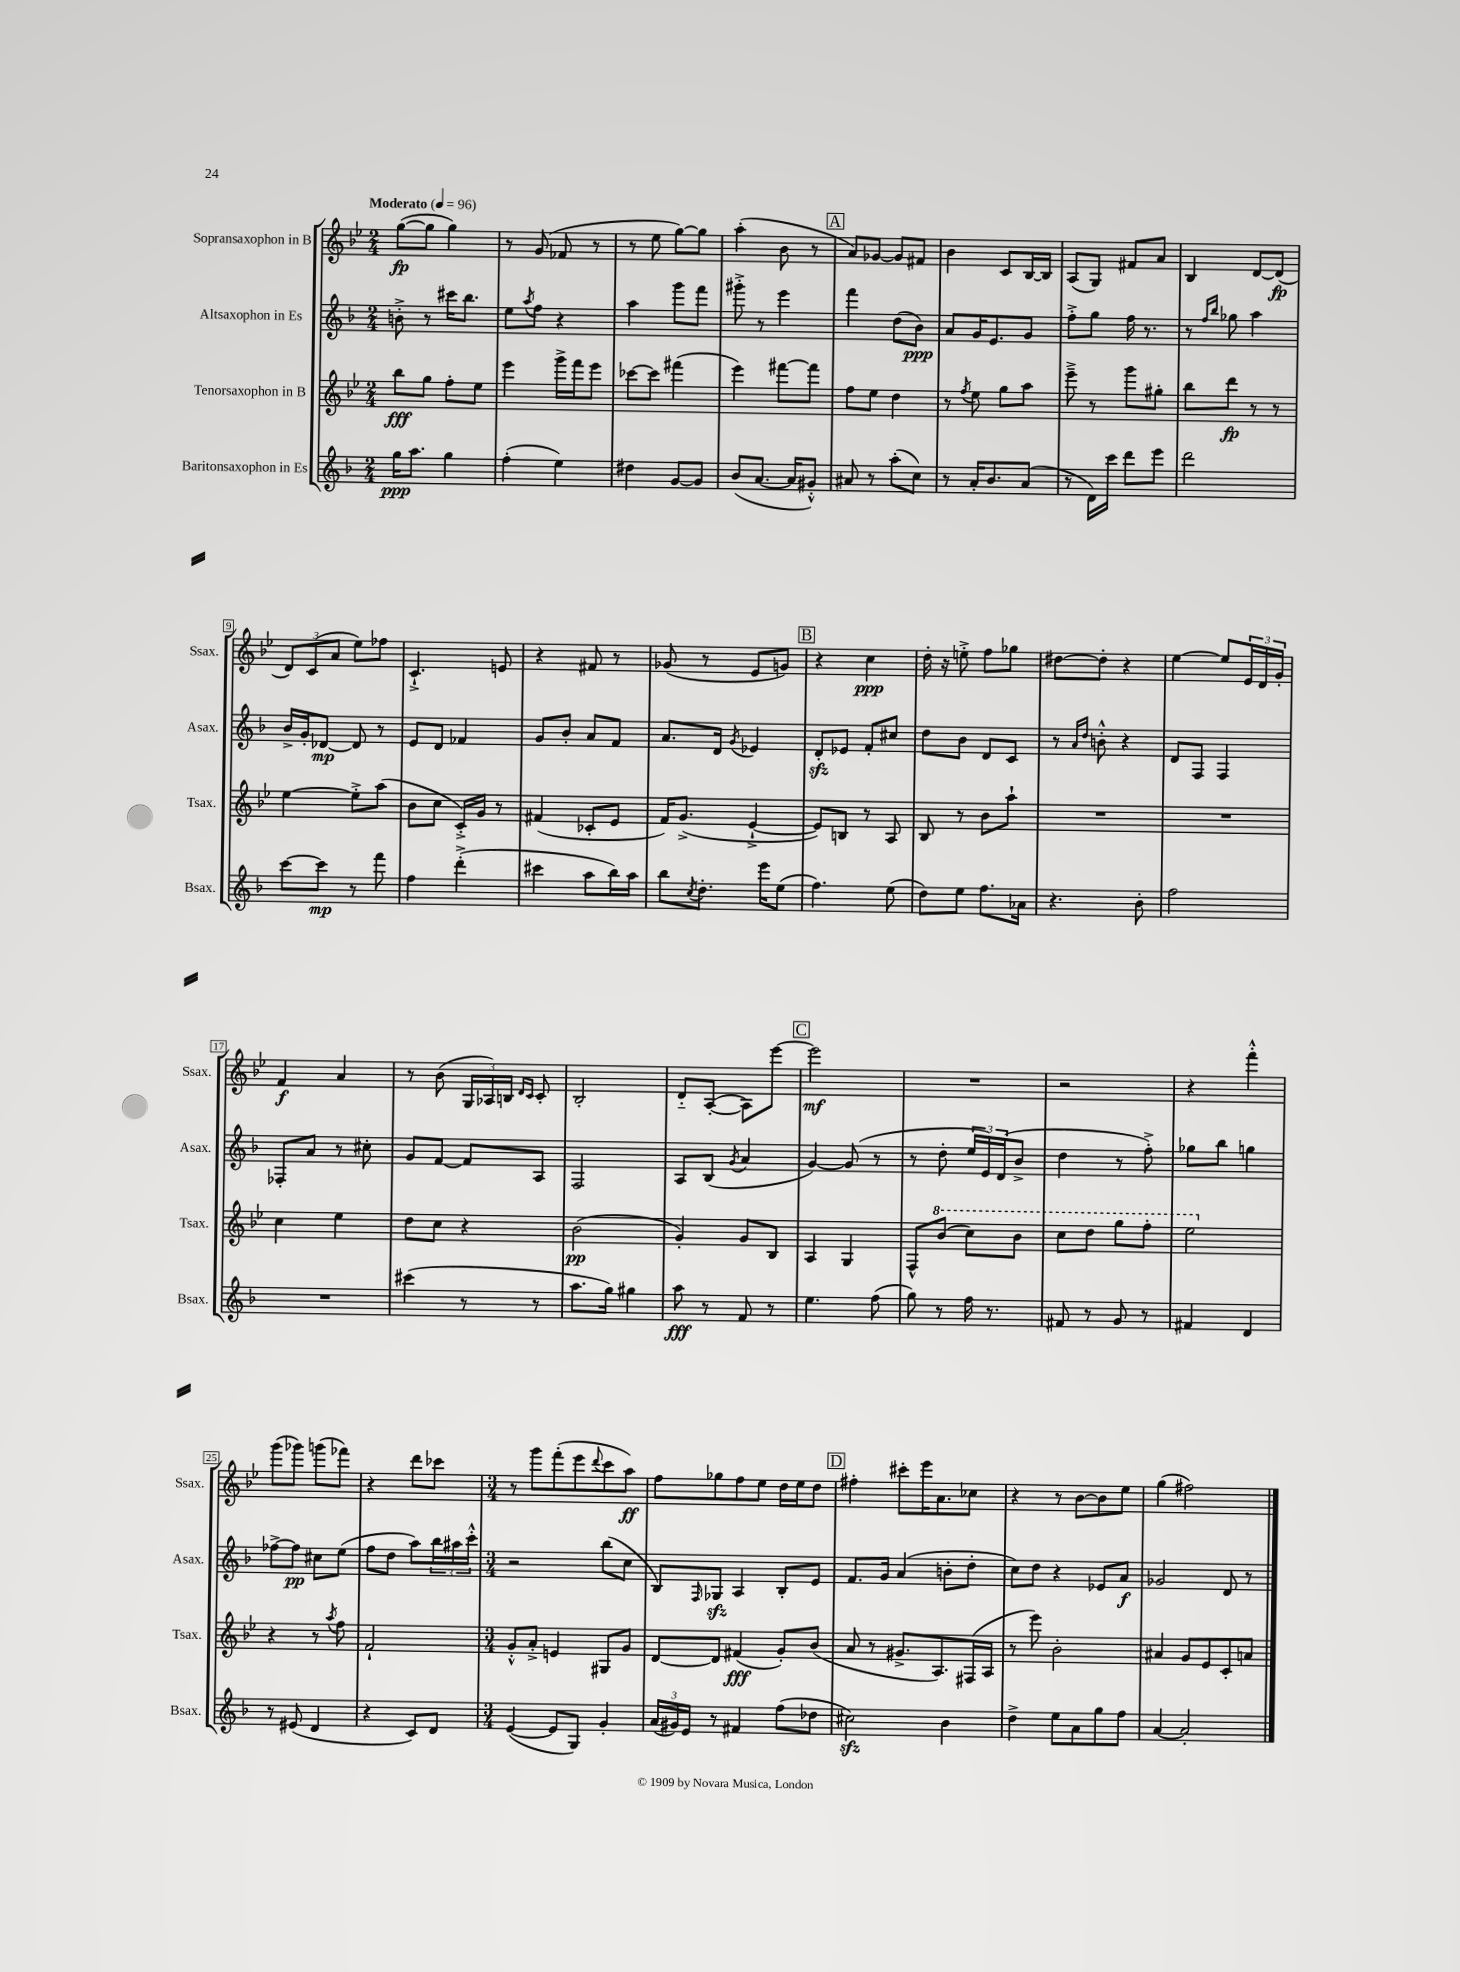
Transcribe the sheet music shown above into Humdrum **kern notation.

**kern	**dynam	**kern	**dynam	**kern	**dynam	**kern	**dynam
*part4	*part4	*part3	*part3	*part2	*part2	*part1	*part1
*staff4	*staff4	*staff3	*staff3	*staff2	*staff2	*staff1	*staff1
*I"Baritonsaxophon in Es	*	*I"Tenorsaxophon in B	*	*I"Altsaxophon in Es	*	*I"Sopransaxophon in B	*
*I'Bsax.	*	*I'Tsax.	*	*I'Asax.	*	*I'Ssax.	*
*clefG2	*	*clefG2	*	*clefG2	*	*clefG2	*
*k[b-]	*	*k[b-e-]	*	*k[b-]	*	*k[b-e-]	*
*M2/4	*	*M2/4	*	*M2/4	*	*M2/4	*
*MM96	*	*MM96	*	*MM96	*	*MM96	*
=1	=1	=1	=1	=1	=1	=1	=1
!	!	!	!	!	!	!LO:TX:a:B:t=Moderato	!
16gg\KL	ppp	8bb-\L	fff	8bn'^\	.	([8gg\L	fp
8.aa\J	.	.	.	.	.	.	.
.	.	8gg\J	.	8r	.	8gg\J]	.
4gg\	.	8ff'\L	.	16ccc#X\KL	.	4gg\)	.
.	.	.	.	8.bb-\J	.	.	.
.	.	8ee-\J	.	.	.	.	.
=2	=2	=2	=2	=2	=2	=2	=2
(4ff'\	.	4eee-\	.	8ee\L	.	8r	.
.	.	.	.	8qaa/	.	.	.
.	.	.	.	8ff\J	.	(8g/	.
4ee\)	.	16ggg^\LL	.	4r	.	8f-X/	.
.	.	16fff\J	.	.	.	.	.
.	.	8eee-\J	.	.	.	8r	.
=3	=3	=3	=3	=3	=3	=3	=3
4dd#X\	.	[8ccc-X\L	.	4aa\	.	8r	.
.	.	8ccc-\J]	.	.	.	8ee-\	.
[8g/L	.	(4fff#X\	.	8ggg\L	.	[8gg\L)	.
8g/J]	.	.	.	8fff\J	.	8gg\J]	.
=4	=4	=4	=4	=4	=4	=4	=4
(8b-/L	.	4eee-\)	.	8ggg#X'^\	.	(4aa'\	.
[8.a/J	.	.	.	8r	.	.	.
.	.	[8fff#X\L	.	4eee\	.	8b-\	.
16a/KL]	.	.	.	.	.	.	.
8g#X'^^/J)	.	8fff#\J]	.	.	.	8r	.
!!LO:REH:place=s1:t=A
=5	=5	=5	=5	=5	=5	=5	=5
8a#X/	.	8ff\L	.	4fff\	.	8a/L)	.
8r	.	8ee-\J	.	.	.	[8g-X/J	.
(8aa'\L	.	4dd\	.	(8dd\L	.	8g-/L]	.
8cc\J)	.	.	.	8b-\J)	ppp	8f#X/J	.
=6	=6	=6	=6	=6	=6	=6	=6
8r	.	8r	.	8a/L	.	4b-\	.
.	.	8qff/	.	.	.	.	.
16a'/KL	.	8ee-\	.	16g/K	.	.	.
8.b-/	.	.	.	8.e/	.	.	.
.	.	8gg\L	.	.	.	8c/L	.
(8a/J	.	8aa\J	.	8g/J	.	[16B-/L	.
.	.	.	.	.	.	16B-/JJ]	.
=7	=7	=7	=7	=7	=7	=7	=7
8r	.	8eee-~^\	.	8ff'^\L	.	(8A/L	.
16d\LL)	.	8r	.	8gg\J	.	8G/J)	.
16ccc\JJ	.	.	.	.	.	.	.
8ddd\L	.	8ggg\L	.	16ff\	.	8f#X/L	.
.	.	.	.	8.r	.	.	.
8eee\J	.	8gg#X'\J	.	.	.	8a/J	.
=8	=8	=8	=8	=8	=8	=8	=8
2ddd\	.	8bb-\L	.	8r	.	4B-/	.
.	.	.	.	16qqff/LL	.	.	.
.	.	.	.	16qqbb-/JJ	.	.	.
.	.	8ddd\J	fp	8gg-X\	.	.	.
.	.	8r	.	4aa\	.	[8d/L	.
.	.	8r	.	.	.	(8d/J]	fp
!!LO:LB:g=z
=9	=9	=9	=9	=9	=9	=9	=9
[8ccc\L	.	[4ee-\	.	16b-^/LL	.	12d/L)	.
.	.	.	.	16g'/J	.	.	.
.	.	.	.	.	.	(12c/	.
8ccc\J]	mp	.	.	[8d-X/J	mp	.	.
.	.	.	.	.	.	12a/J	.
8r	.	8ee-'^\L]	.	8d-/]	.	8ee-\L)	.
8fff\	.	(8aa\J	.	8r	.	8ff-X\J	.
=10	=10	=10	=10	=10	=10	=10	=10
4ff\	.	8b-\L	.	8e/L	.	4.c`^/	.
.	.	8cc\J	.	8d/J	.	.	.
(4ddd'^\	.	16c'^/LL)	.	4f-X/	.	.	.
.	.	16g/JJ	.	.	.	.	.
.	.	8r	.	.	.	8en/	.
=11	=11	=11	=11	=11	=11	=11	=11
4ccc#X\	.	(4f#X/	.	8g/L	.	4r	.
.	.	.	.	8b-'/J	.	.	.
8aa\L	.	8c-X'/L	.	8a/L	.	8f#X/	.
16bb-\L)	.	8e-/J	.	8f/J	.	8r	.
16aa\JJ	.	.	.	.	.	.	.
=12	=12	=12	=12	=12	=12	=12	=12
8bb-\L	.	16f/KL)	.	8.a/L	.	(8g-X/	.
.	.	(8.g^/J	.	.	.	.	.
8qcc/	.	.	.	.	.	.	.
8.dd'\J	.	.	.	.	.	8r	.
.	.	.	.	16d/Jk	.	.	.
.	.	.	.	8qg/	.	.	.
.	.	[4e-`^/	.	4e-X/	.	8e-/L	.
16eee\KL	.	.	.	.	.	.	.
(8ee\J	.	.	.	.	.	8gn/J)	.
!!LO:REH:place=s1:t=B
=13	=13	=13	=13	=13	=13	=13	=13
4.ff\)	.	8e-/L])	.	8dzz'/L	.	4r	.
.	.	8Bn/J	.	8e-X/J	.	.	.
.	.	8r	.	8f'/L	.	4cc\	ppp
(8ee\	.	8A/	.	8cc#X/J	.	.	.
=14	=14	=14	=14	=14	=14	=14	=14
8dd\L)	.	8B-/	.	8dd\L	.	16dd'\	.
.	.	.	.	.	.	16r	.
8ee\J	.	8r	.	8b-\J	.	8een'^\	.
8.ff\L	.	8b-\L	.	8d/L	.	8ff\L	.
.	.	8aa`\J	.	8c/J	.	8gg-X\J	.
16a-X\Jk	.	.	.	.	.	.	.
=15	=15	=15	=15	=15	=15	=15	=15
4.r	.	2r	.	8r	.	[8dd#X\L	.
.	.	.	.	16qqa/LL	.	.	.
.	.	.	.	16qqdd/JJ	.	.	.
.	.	.	.	8bn'^^\	.	8dd#'\J]	.
.	.	.	.	4r	.	4r	.
8b-'\	.	.	.	.	.	.	.
=16	=16	=16	=16	=16	=16	=16	=16
2ff\	.	2r	.	8d/L	.	[4ee-\	.
.	.	.	.	8F/J	.	.	.
.	.	.	.	4F/	.	8ee-/L]	.
.	.	.	.	.	.	24e-/L	.
.	.	.	.	.	.	24d/	.
.	.	.	.	.	.	24g'/JJ	.
!!LO:LB:g=z
=17	=17	=17	=17	=17	=17	=17	=17
2r	.	4cc\	.	8F-X'/L	.	4f/	f
.	.	.	.	8a/J	.	.	.
.	.	4ee-\	.	8r	.	4a/	.
.	.	.	.	8cc#X'\	.	.	.
=18	=18	=18	=18	=18	=18	=18	=18
(4ccc#X\	.	8dd\L	.	8g/L	.	8r	.
.	.	8cc\J	.	[8f/J	.	(8b-\	.
8r	.	4r	.	8f/L]	.	24G/LL	.
.	.	.	.	.	.	24A-X/)	.
.	.	.	.	.	.	24Bn/JJ	.
.	.	.	.	.	.	16qqd/LL	.
.	.	.	.	.	.	16qqc/JJ	.
8r	.	.	.	8A/J	.	8c'/	.
=19	=19	=19	=19	=19	=19	=19	=19
8.aa\L	.	(2b-\	pp	2F/	.	2B-'/	.
16gg\Jk)	.	.	.	.	.	.	.
4gg#X\	.	.	.	.	.	.	.
=20	=20	=20	=20	=20	=20	=20	=20
8aa\	fff	4g'/)	.	8A/L	.	8d/L	.
8r	.	.	.	(8B-/J	.	([8A'/J	.
.	.	.	.	8qg/	.	.	.
8f/	.	8g/L	.	4a/	.	8A\L])	.
8r	.	8B-/J	.	.	.	[8eee-\J	.
!!LO:REH:place=s1:t=C
=21	=21	=21	=21	=21	=21	=21	=21
4.ee\	.	4A/	.	[4g/)	.	2eee-\]	mf
.	.	4G/	.	(8g/]	.	.	.
(8ff\	.	.	.	8r	.	.	.
=22	=22	=22	=22	=22	=22	=22	=22
8gg\)	.	8F^^/L	.	8r	.	2r	.
*	*	*8va	*	*	*	*	*
8r	.	(8bb-/J	.	8dd'\	.	.	.
16ff\	.	8ccc\L)	.	24ee/LL	.	.	.
.	.	.	.	24e/)	.	.	.
8.r	.	.	.	.	.	.	.
.	.	.	.	(24d/J	.	.	.
.	.	8bb-\J	.	8b-^/J	.	.	.
=23	=23	=23	=23	=23	=23	=23	=23
8f#X/	.	8ccc\L	.	4dd\	.	2r	.
8r	.	8ddd\J	.	.	.	.	.
8g/	.	8ggg\L	.	8r	.	.	.
8r	.	8fff'\J	.	8ff'^\)	.	.	.
=24	=24	=24	=24	=24	=24	=24	=24
4f#X/	.	2eee-\	.	8gg-X\L	.	4r	.
.	.	.	.	8bb-\J	.	.	.
4d/	.	.	.	4ggn\	.	4fff'^^\	.
!!LO:LB:g=z
=25	=25	=25	=25	=25	=25	=25	=25
*	*	*X8va	*	*	*	*	*
8r	.	4r	.	[8ff-X^\L	.	(8ggg\L	.
(8e#X/	.	.	.	8ff-\J]	pp	8ggg-X\J)	.
4d/	.	8r	.	8cc#X\L	.	(8gggn\L	.
.	.	8qaa/	.	.	.	.	.
.	.	8ff\	.	(8ee\J	.	8fff-X\J)	.
=26	=26	=26	=26	=26	=26	=26	=26
4r	.	2f`/	.	8ff\L	.	4r	.
.	.	.	.	8dd\J	.	.	.
8c/L)	.	.	.	8aa\L)	.	8ddd\L	.
8d/J	.	.	.	24bb-\L	.	8ccc-X\J	.
.	.	.	.	24aa#X\	.	.	.
.	.	.	.	24ccc'^^\JJ	.	.	.
=27	=27	=27	=27	=27	=27	=27	=27
*M3/4	*	*M3/4	*	*M3/4	*	*M3/4	*
([4e/	.	8g'^^/L	.	2r	.	8r	.
.	.	8a'^/J	.	.	.	8ggg\L	.
8e/L]	.	4en/	.	.	.	(8fff'\	.
8G/J)	.	.	.	.	.	8eee-\	.
.	.	.	.	.	.	8qqddd/	.
4g'/	.	8G#X/L	.	(8bb-\L	.	8ccc\	.
.	.	8g/J	.	8cc\J	.	8aa\J)	ff
=28	=28	=28	=28	=28	=28	=28	=28
(24a/LL	.	[8d/L	.	8B-/L)	.	8ff\L	.
24g#X/)	.	.	.	.	.	.	.
24e/JJ	.	.	.	.	.	.	.
.	.	.	.	16qqF/	.	.	.
8r	.	8d/J]	.	8G-Xzz/J	.	8gg-X\	.
4f#X/	.	(4f#X/	fff	4A/	.	8ff\	.
.	.	.	.	.	.	8ee-\J	.
(8ff\L	.	8g'/L)	.	8B-'/L	.	16dd\LL	.
.	.	.	.	.	.	16ee-\J	.
8dd-X\J	.	(8b-/J	.	8e/J	.	8dd\J	.
!!LO:REH:place=s1:t=D
=29	=29	=29	=29	=29	=29	=29	=29
2cc#Xzz\)	.	8a/	.	8.f/L	.	4ff#X'\	.
.	.	8r	.	.	.	.	.
.	.	.	.	16g/Jk	.	.	.
.	.	8.g#X^/L	.	(4a/	.	8ccc#X'\L	.
.	.	.	.	.	.	16eee-\K	.
.	.	8.A/)	.	.	.	8.a\	.
4b-\	.	.	.	8bn'\L	.	.	.
.	.	(16F#X/L	.	8dd'\J	.	8cc-X\J	.
.	.	16A/JJ	.	.	.	.	.
=30	=30	=30	=30	=30	=30	=30	=30
4dd^\	.	8r	.	8cc\L)	.	4r	.
.	.	8eee-\)	.	8dd\J	.	.	.
8ee\L	.	2b-'\	.	4r	.	8r	.
8a\	.	.	.	.	.	[8b-\L	.
8gg\	.	.	.	8e-X/L	.	8b-\]	.
8ff\J	.	.	.	8a/J	f	8ee-\J	.
=31	=31	=31	=31	=31	=31	=31	=31
[4a/	.	4a#X/	.	2g-X/	.	(4gg\	.
2a'/]	.	8g/L	.	.	.	2ff#X\)	.
.	.	8e-/	.	.	.	.	.
.	.	8c'/	.	8d/	.	.	.
.	.	8an/J	.	8r	.	.	.
==	==	==	==	==	==	==	==
*-	*-	*-	*-	*-	*-	*-	*-
